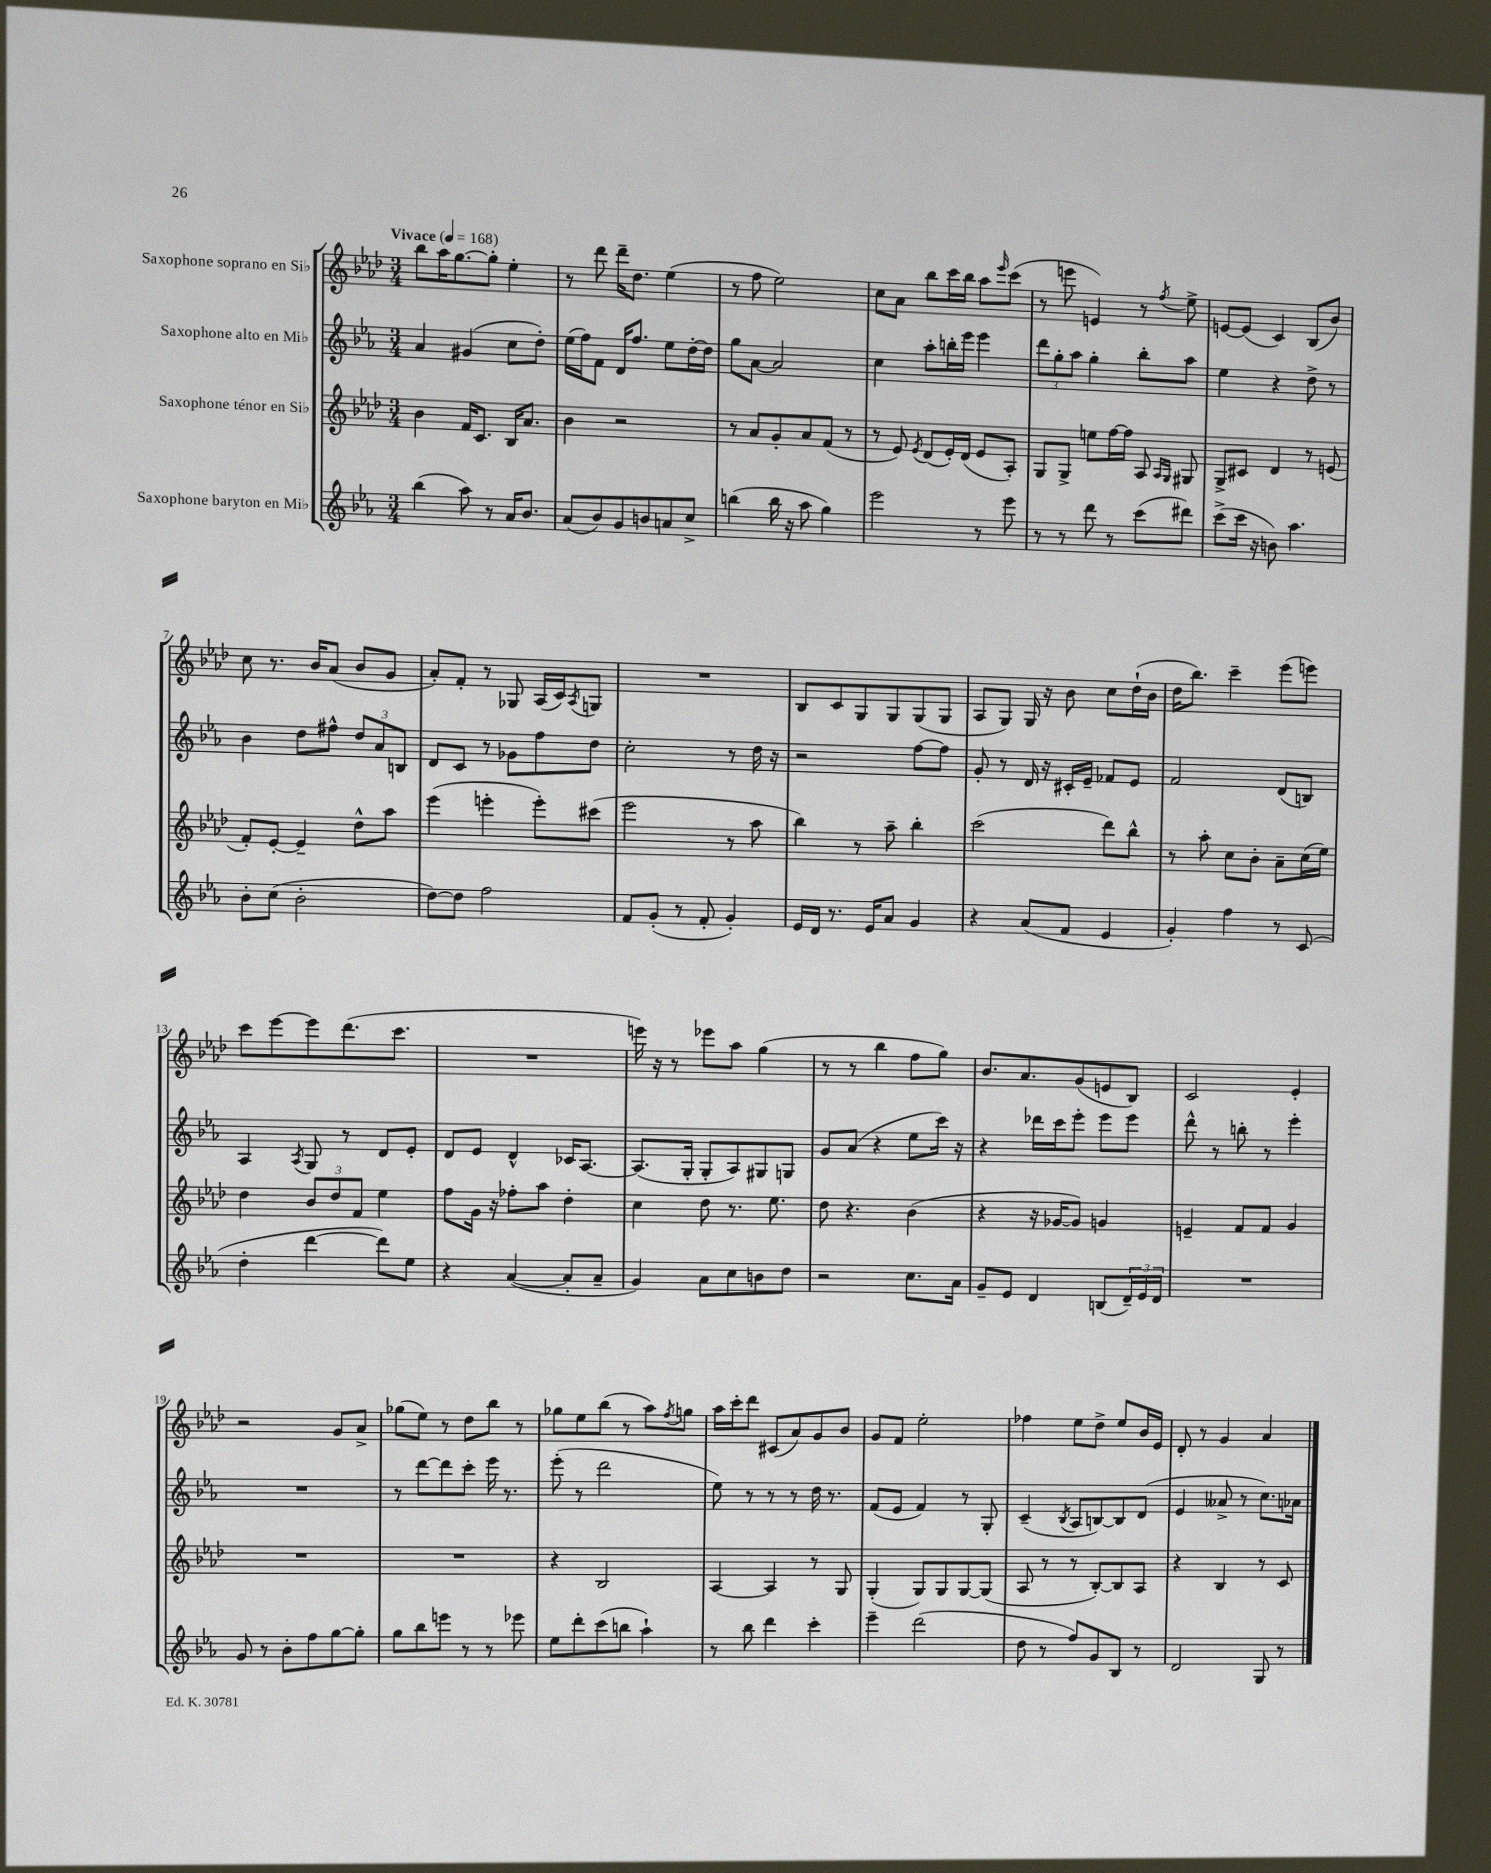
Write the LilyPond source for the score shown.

<<
\new StaffGroup <<
\new Staff = "s0" \with { instrumentName = "Saxophone soprano en Sib" } {
    \clef treble \key aes \major \numericTimeSignature \time 3/4 \tempo "Vivace" 4 = 168
    bes''8 aes''16 g''8.~ g''8-. ees''4-. |
    r8 des'''8 des'''16-- des''8. ees''4( |
    r8 f''8 ees''2) |
    c''8 aes'8 bes''8 c'''16 bes''16 aes''8 \grace { ees'''16 } c'''8( |
    r8 e'''8 e'4) r8 \acciaccatura { f''8 } ees''8-> |
    e'8~ e'8( c'4) bes8( bes'8) |
    c''8 r8. bes'16 aes'8( bes'8 g'8 |
    aes'8-.) f'8-. r8 ges8 aes16( c'16) \acciaccatura { aes8 } g8 |
    R2. |
    bes8 c'8 g8 g8 g8( g8 |
    aes8 g8) g16 r16 bes'8 c''8 des''16-!( bes'16 |
    des''16 bes''8.) c'''4-- ees'''8( e'''8) |
    c'''8 ees'''8~ ees'''8 des'''8.( c'''8. |
    R2. |
    e'''16) r16 r8 ees'''8 aes''8 g''4( |
    r8 r8 bes''4 f''8 g''8) |
    bes'8. aes'8. g'8( e'8 bes8) |
    c'2 ees'4-. |
    r2 g'8 aes'8-> |
    ges''8( ees''8) r8 des''8 bes''8 r8 |
    ges''8 ees''8 bes''8( r8 aes''8) \acciaccatura { f''8 } g''8 |
    aes''16 c'''16-. des'''8 cis'8( aes'8) g'8 bes'8 |
    g'8 f'8 ees''2-. |
    fes''4 ees''8 des''8-> ees''8 bes'16 ees'16 |
    des'8-. r8 g'4 aes'4 \bar "|." |
}
\new Staff = "s1" \with { instrumentName = "Saxophone alto en Mib" } {
    \clef treble \key ees \major \numericTimeSignature \time 3/4
    aes'4 gis'4( c''8 d''8-.) |
    ees''16( f''16) f'8 d'16 f''8. ees''8 d''16~-. d''16 |
    g''8 aes'8~ aes'2 |
    c''4 aes''8-. b''16-. ees'''16 ees'''4 |
    \tuplet 3/2 { d'''8 g''8-. aes''8 } g''4-. bes''8-. aes''8 |
    ees''4 r4 d''8-> r8 |
    bes'4 d''8 fis''8-^ \tuplet 3/2 { d''8 aes'8 b8 } |
    d'8 c'8 r8 ges'8 f''8 d''8 |
    c''2-. r8 d''16 r16 |
    r2 f''8~ f''8 |
    g'8-. r8 d'16 r16 cis'16-. ees'16-- fes'8 ees'8 |
    f'2 d'8( b8) |
    aes4 \acciaccatura { aes8 } g8 r8 d'8 ees'8-. |
    d'8 ees'8 d'4-^ ces'16 aes8.~ |
    aes8.( g16-. g8-. aes8) gis8 g8 |
    g'8 aes'8( r4 ees''8 c'''16) r16 |
    r4 des'''16 c'''16 ees'''8-. ees'''8 ees'''8 |
    d'''8-^ r8 b''8-. r8 ees'''4-. |
    R2. |
    r8 d'''8~ d'''8 c'''8-. ees'''16 r8. |
    ees'''8-.( r8 d'''2 |
    ees''8) r8 r8 r8 d''16 r8. |
    f'8( ees'8 f'4) r8 g8-. |
    c'4--( \acciaccatura { bes8 } aes8 b8~) b8 d'8( |
    ees'4 aeses'8-> r8 c''8.) aes'16 \bar "|." |
}
\new Staff = "s2" \with { instrumentName = "Saxophone ténor en Sib" } {
    \clef treble \key aes \major \numericTimeSignature \time 3/4
    bes'4 f'16 c'8. bes16 aes'8. |
    bes'4 r2 |
    r8 aes'8 g'8-. aes'8 f'8( r8 |
    r8 ees'8) \acciaccatura { ees'8 } des'8( ees'16-.) des'16( ees'8 aes8-.) |
    g8 g8-> e''8 f''16~ f''16 aes8 \grace { aes16 g16 } gis8 |
    g8-> cis'8 des'4 r8 e'8( |
    f'8-.) ees'8~-. ees'4-- des''8-^ aes''8 |
    ees'''4( e'''4-. e'''8-.) cis'''8( |
    ees'''2 r8 aes''8 |
    bes''4) r8 aes''8-- bes''4-. |
    c'''2( des'''8) bes''8-^ |
    r8 aes''8-. c''8 bes'8-. aes'8-- c''16( ees''16) |
    des''4 \tuplet 3/2 { bes'8 des''8 f'8 } ees''4 |
    f''8 g'16 r16 fes''8-. aes''8 des''4-. |
    c''4 des''8 r8. ees''8. |
    des''8 r4. bes'4( |
    r4 r16 ges'16~ ges'8) g'4 |
    e'4-- f'8 f'8 g'4 |
    R2. |
    R2. |
    r4 bes2 |
    aes4~ aes4 r8 g8 |
    g4-.( g8) g8 g8~ g8( |
    aes8 r8 r8 bes8~-.) bes8 aes8 |
    r4 bes4 r8 c'8 \bar "|." |
}
\new Staff = "s3" \with { instrumentName = "Saxophone baryton en Mib" } {
    \clef treble \key ees \major \numericTimeSignature \time 3/4
    bes''4( aes''8) r8 aes'16 bes'8. |
    aes'8( bes'8) g'8 b'8 a'8 c''8-> |
    b''4( b''16 r16 aes''8 g''4) |
    ees'''2 r8 ees'''8 |
    r8 r8 d'''8 r8 c'''8( dis'''8) |
    c'''8->( c'''16 r16 b'8) aes''4. |
    bes'8-. c''8( bes'2-. |
    d''8~) d''8 f''2 |
    f'8 g'8-.( r8 f'8-. g'4-.) |
    ees'16 d'16 r8. ees'16 aes'8 g'4 |
    r4 aes'8( f'8 ees'4 |
    g'4-.) f''4 r8 c'8( |
    d''4-. d'''4~ d'''8) ees''8 |
    r4 aes'4~( aes'8-. aes'8-- |
    g'4) aes'8 c''8 b'8 d''8 |
    r2 c''8. aes'16 |
    g'8-- ees'8 d'4 b8( \tuplet 3/2 { d'16--) ees'16 d'16 } |
    R2. |
    g'8 r8 bes'8-. f''8 g''8~ g''8-. |
    g''8 bes''8 e'''8 r8 r8 ees'''8 |
    ees''8 d'''8-. c'''8( b''8 aes''4-!) |
    r8 bes''8 d'''4 c'''4-. |
    ees'''4-- d'''2( |
    d''8 r8 f''8) g'8 bes8 r8 |
    d'2 g8 r8 \bar "|." |
}
>>
>>
